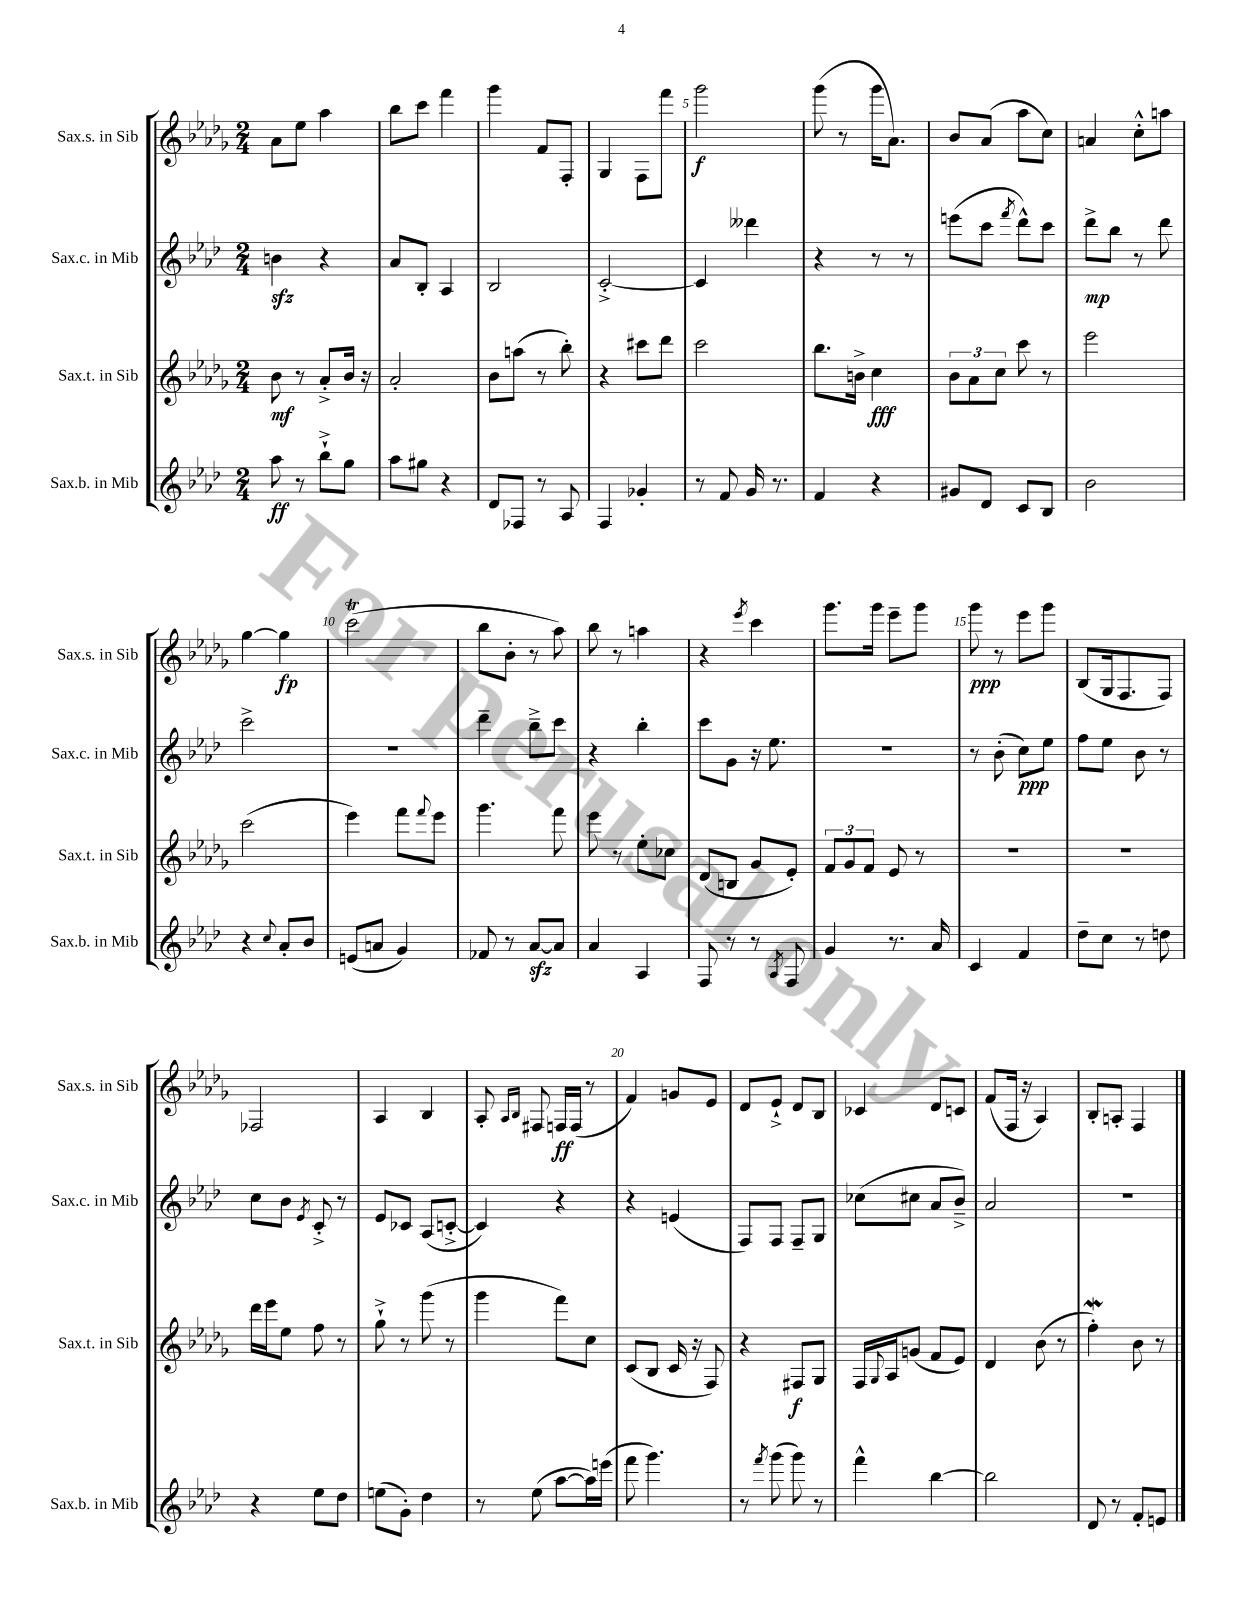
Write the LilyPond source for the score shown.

<<
\new StaffGroup <<
\new Staff = "s0" \with { instrumentName = "Sax.s. in Sib" shortInstrumentName = "Sax.s. in Sib" } {
    \clef treble \key des \major \numericTimeSignature \time 2/4
    aes'8 ees''8 aes''4 |
    bes''8 c'''8 f'''4 |
    ges'''4 f'8 f8-. |
    ges4 f8 f'''8 |
    ges'''2\f |
    ges'''8( r8 ges'''16 aes'8.) |
    bes'8 aes'8( aes''8 c''8) |
    a'4 c''8-.-^ a''8 |
    ges''4~ ges''4\fp |
    c'''2\trill( |
    bes''8 bes'8-. r8 aes''8) |
    bes''8 r8 a''4 |
    r4 \acciaccatura { ees'''8 } c'''4 |
    ges'''8. ges'''16 ees'''8-- ges'''8 |
    ges'''8\ppp r8 ees'''8 ges'''8 |
    bes8( ges16 f8. f8) |
    fes2 |
    aes4 bes4 |
    aes8-. \grace { aes16 bes16 } fis8 f16\ff f16( r8 |
    f'4) g'8 ees'8 |
    des'8 ees'8-!-> des'8 bes8 |
    ces'4 des'8 c'8 |
    f'8( f16 r16 aes4) |
    bes8-. a8-. f4 \bar "|." |
}
\new Staff = "s1" \with { instrumentName = "Sax.c. in Mib" shortInstrumentName = "Sax.c. in Mib" } {
    \clef treble \key aes \major \numericTimeSignature \time 2/4
    b'4\sfz r4 |
    aes'8 bes8-. aes4 |
    bes2 |
    c'2~-.-> |
    c'4 deses'''4 |
    r4 r8 r8 |
    e'''8( c'''8 \acciaccatura { f'''8 } des'''8-^) c'''8 |
    des'''8->\mp bes''8 r8 des'''8 |
    c'''2-> |
    r2 |
    des'''4-- bes''8---> c'''8 |
    r4 bes''4-. |
    c'''8 g'8 r16 ees''8. |
    R2 |
    r8 bes'8-.( c''8\ppp) ees''8 |
    f''8 ees''8 bes'8 r8 |
    c''8 bes'8 \acciaccatura { ees'8 } c'8-.-> r8 |
    ees'8 ces'8 aes8( c'8~-.-> |
    c'4) r4 |
    r4 e'4( |
    f8) f8 f8-- g8 |
    ces''8( cis''8 aes'8 bes'8--->) |
    aes'2 |
    r2 \bar "|." |
}
\new Staff = "s2" \with { instrumentName = "Sax.t. in Sib" shortInstrumentName = "Sax.t. in Sib" } {
    \clef treble \key des \major \numericTimeSignature \time 2/4
    bes'8\mf r8 aes'8-.-> bes'16 r16 |
    aes'2-. |
    bes'8 a''8( r8 bes''8-.) |
    r4 cis'''8 des'''8 |
    c'''2 |
    bes''8. b'16-> c''4\fff |
    \tuplet 3/2 { bes'8 aes'8 c''8 } c'''8 r8 |
    ees'''2 |
    c'''2( |
    ees'''4) f'''8 \appoggiatura { f'''8 } ees'''8 |
    ges'''4. f'''8 |
    ees'''8 r8 ees''8-. ces''8 |
    des'8( b8 ges'8 ees'8-.) |
    \tuplet 3/2 { f'8 ges'8 f'8 } ees'8 r8 |
    R2 |
    R2 |
    des'''16 ees'''16 ees''8 f''8 r8 |
    ges''8-!-> r8 ges'''8( r8 |
    ges'''4 f'''8) c''8 |
    c'8( bes8 c'16 r16 f8) |
    r4 fis8\f ges8 |
    f16 \appoggiatura { ges8 } aes16 g'8( f'8 ees'8) |
    des'4 bes'8( r8 |
    f''4-.\mordent) bes'8 r8 \bar "|." |
}
\new Staff = "s3" \with { instrumentName = "Sax.b. in Mib" shortInstrumentName = "Sax.b. in Mib" } {
    \clef treble \key aes \major \numericTimeSignature \time 2/4
    aes''8\ff r8 bes''8-!-> g''8 |
    aes''8 gis''8 r4 |
    des'8 fes8 r8 aes8 |
    f4 ges'4-. |
    r8 f'8 g'16 r8. |
    f'4 r4 |
    gis'8 des'8 c'8 bes8 |
    bes'2 |
    r4 \appoggiatura { c''8 } aes'8-. bes'8 |
    e'8( a'8 g'4) |
    fes'8 r8 aes'8~\sfz aes'8 |
    aes'4 aes4 |
    f8 r8 r8 \acciaccatura { aes8 } f8 |
    g'4 r8. aes'16 |
    c'4 f'4 |
    des''8-- c''8 r8 d''8 |
    r4 ees''8 des''8 |
    e''8( g'8-.) des''4 |
    r8 ees''8( aes''8~ aes''16) e'''16( |
    f'''8 g'''4.) |
    r8 \acciaccatura { f'''8 } g'''8( g'''8) r8 |
    f'''4-^ bes''4~ |
    bes''2 |
    des'8 r8 f'8-. e'8 \bar "|." |
}
>>
>>
\layout { \context { \Score \override BarNumber.break-visibility = ##(#f #t #t) barNumberVisibility = #(every-nth-bar-number-visible 5) } }
